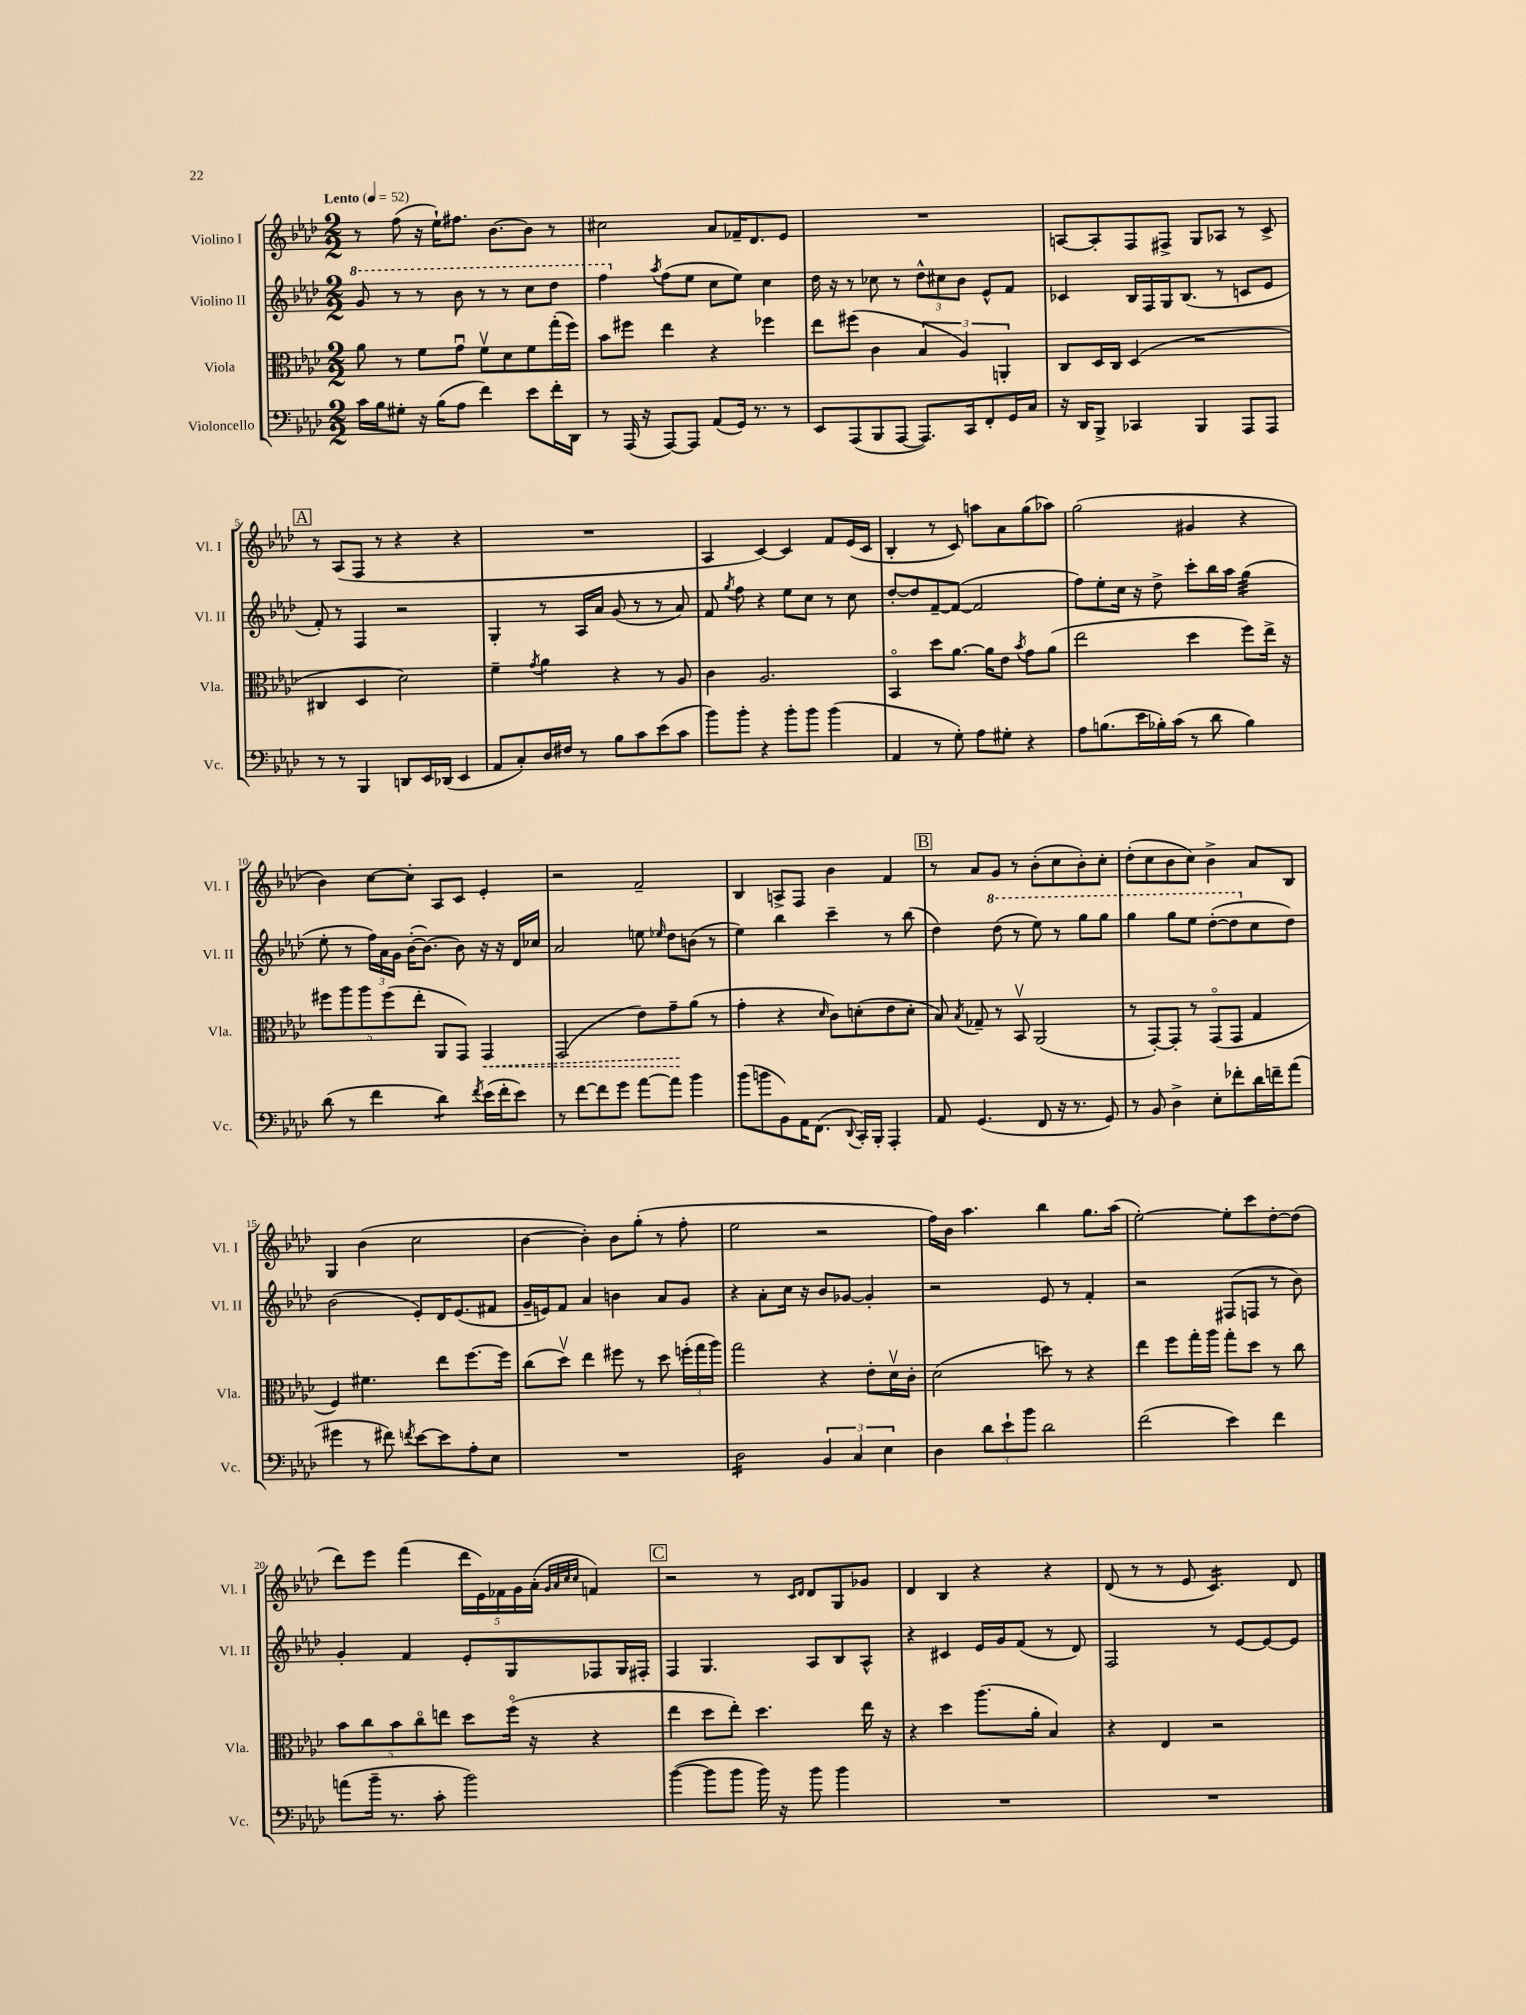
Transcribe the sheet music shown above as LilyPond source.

<<
\new StaffGroup <<
\new Staff = "s0" \with { instrumentName = "Violino I" shortInstrumentName = "Vl. I" } {
    \clef treble \key aes \major \numericTimeSignature \time 2/2 \tempo "Lento" 4 = 52
    \autoBeamOff r8 f''8( r16 ees''16[-!) fis''8.] bes'8.[~ bes'8] r8 |
    cis''2 aes'8[ fes'16-- des'8. ees'8] |
    R1 |
    a8[~ a8-. f8 fis8]-> g8[ aes8] r8 c'8-> |
    \mark \markup { \box "A" } r8 aes8[( f8] r8 r4 r4 |
    R1 |
    aes4 c'4~) c'4 f'8[ ees'16( c'16] |
    bes4-. r8 c'8) a''8[ aes'8 g''8( aes''8]) |
    g''2( gis'4 r4 |
    bes'4) c''8[~ c''8]-. aes8[ c'8] ees'4-. |
    r2 f'2-- |
    bes4 a8[-> f8] bes'4 f'4 |
    \mark \markup { \box "B" } r8 aes'8[ g'8] r8 bes'8[-.( c''8 bes'8-.) c''8]-. |
    des''8[-.( c''8 bes'8 c''8]) bes'4-> aes'8[ bes8] |
    g4 bes'4( c''2 |
    bes'4~ bes'4-.) bes'8[ g''8]-.( r8 f''8-. |
    ees''2 r2 |
    f''16[) bes'16] aes''4. bes''4 g''8.[ aes''16]( |
    ees''2~-.) ees''8[-. c'''8 des''8~-. des''8]( |
    des'''8[) ees'''8] f'''4( \tuplet 5/4 { des'''16[ ees'16) fes'16 g'16 aes'16]-.( } \grace { g'32[ aes'32 c''32 c''32] } f'4) |
    \mark \markup { \box "C" } r2 r8 \grace { c'16[ des'16] } des'8[ g8 ges'8] |
    des'4 bes4 r4 r4 |
    des'8( r8 r8 ees'8 c'4.:16) des'8 \bar "|." |
}
\new Staff = "s1" \with { instrumentName = "Violino II" shortInstrumentName = "Vl. II" } {
    \clef treble \key aes \major \numericTimeSignature \time 2/2
    \autoBeamOff \ottava #1 g''8 r8 r8 bes''8 r8 r8 c'''8[ des'''8] |
    f'''4 \ottava #0 \acciaccatura { aes''8 } f''8[( ees''8] c''8[ ees''8]) c''4 |
    des''16 r16 r8 ces''8 r8 \tuplet 3/2 { des''8[-^ cis''8 bes'8] } ees'8[-^ f'8] |
    ces'4 bes16[ f16 g16 bes8.]( r8 c'8[ ees'8] |
    \mark \markup { \box "A" } f'8-.) r8 f4 r2 |
    g4-. r8 aes16[ aes'16] g'8( r8 r8 aes'8) |
    f'8 \acciaccatura { g''8 } f''8 r4 ees''8[ c''8] r8 c''8 |
    des''8[~-. des''8 f'8~-- f'8]~( f'2 |
    f''8[) ees''8-. c''16] r16 des''8-> c'''8[-. bes''16 aes''16] g''4:32( |
    ees''8-. r8 \tuplet 3/2 { f''16[) aes'16 g'16] } bes'16[~-.( bes'8.]~) bes'8 r16 r16 des'16[ ces''16] |
    aes'2 e''8 \grace { ees''16 } des''8[ b'8]( r8 |
    ees''4) bes''4 c'''4-- r8 bes''8( |
    \mark \markup { \box "B" } des''4) \ottava #1 des'''8( r8 ees'''8) r8 g'''8[ g'''8] |
    g'''4 g'''8[ ees'''8] des'''8[~-.( des'''8 \ottava #0 c''8 des''8]) |
    bes'2( ees'8[-.) des'16 ees'8.( fis'8] |
    g'16[-- e'16) f'8] aes'4 b'4 aes'8[ g'8] |
    r4 aes'8[-. c''16] r16 bes'8[ ges'8]~ ges'4-. |
    r2 ees'8 r8 f'4-. |
    r2 fis8[( f8] r8 bes'8) |
    g'4-. f'4 ees'8[-. g8 fes8 g16 fis16]-. |
    \mark \markup { \box "C" } f4 g4. aes8[ bes8 aes8]-^ |
    r4 cis'4 ees'16[ g'16 f'8]( r8 des'8) |
    f2 r8 ees'8[~ ees'8~ ees'8] \bar "|." |
}
\new Staff = "s2" \with { instrumentName = "Viola" shortInstrumentName = "Vla." } {
    \clef alto \key aes \major \numericTimeSignature \time 2/2
    \autoBeamOff aes'8 r8 f'8[ g'8]\downbow f'8[\upbow des'8 f'8 g''16-.( f''16]) |
    bes'8[ fis''8] ees''4 r4 fes''4 |
    ees''8[ fis''8]( c'4 \tuplet 3/2 { bes4 aes4) a,4-. } |
    c8[ des16 c16] des4( r2 |
    \mark \markup { \box "A" } cis4 des4 des'2) |
    f'4-- \acciaccatura { g'8 } aes'4 r4 r8 aes8 |
    c'4 aes2. |
    bes,4\flageolet des''8[ aes'8.]~ aes'16[ ees'8] \acciaccatura { bes'8 } g'8[ aes'8]( |
    ees''2 des''4 f''8[) ees''16]-> r16 |
    \tuplet 5/4 { fis''8[ aes''8 aes''8 fis''8( ees''8]-. } aes,8[ g,8]) \once \override Hairpin.style = #'dashed-line g,4\< |
    g,2( ees'8[) g'8--\! aes'8]( r8 |
    g'4-. r4 \grace { des'16 } c'8[) d'8-.( ees'8 d'8]-. |
    \mark \markup { \box "B" } bes8) \acciaccatura { bes8 } ges8-- r8 bes,8\upbow aes,2( |
    r8 g,8[~-.) g,8]-. r8 g,8[\flageolet( g,8] g4 |
    f4) fis'4. ees''8[ f''8.~ f''16] |
    c''8[( des''8]\upbow) ees''4 fis''8 r8 des''8 \tuplet 3/2 { f''16[-.( g''16 aes''16]) } |
    g''2 r4 ees'8[-. des'16\upbow c'16]-. |
    des'2( d''8) r8 r4 |
    ees''4 f''8[ g''16-. aes''16] g''8[-. des''8] r8 c''8 |
    \tuplet 5/4 { bes'8[ c''8 bes'8 c''8\flageolet e''8] } des''8[ f''16]\flageolet( r16 r4 |
    \mark \markup { \box "C" } ees''4 des''8[ ees''8]-.) des''4. ees''16 r16 |
    r4 des''4 aes''8.[( aes'16]-. bes4) |
    r4 ees4 r2 \bar "|." |
}
\new Staff = "s3" \with { instrumentName = "Violoncello" shortInstrumentName = "Vc." } {
    \clef bass \key aes \major \numericTimeSignature \time 2/2
    \autoBeamOff c'16[ bes16 gis8]-. r16 bes16[( aes8] f'4) ees'8[ f'16-. des,16] |
    r8 aes,,16( r16 aes,,8[~) aes,,8] aes,8[( g,16]) r8. r8 |
    ees,8[ aes,,8( bes,,8 aes,,8]~ aes,,8.[) c,16 f,8-. g,16 c16] |
    r16 des,16[ bes,,8]-> ces,4 bes,,4 aes,,8[ aes,,8] |
    \mark \markup { \box "A" } r8 r8 bes,,4 d,8[ ees,16 des,16]( ees,4 |
    aes,8[ c8-.) des16 fis16] r8 bes8[ c'8 ees'8( c'8] |
    bes'8[) bes'8]-. r4 bes'8[-. bes'8] bes'4( |
    aes,4 r8 g8-.) aes8[ gis8]-. r4 |
    aes8[ b8.( ees'16 bes16-.) c'16]( r8 des'8 bes4) |
    des'8( r8 f'4 des'4:8) \acciaccatura { f'8 } ees'16[( f'16-. ees'8]) |
    r8 f'8[~ f'8 g'8] aes'8[~ aes'8] bes'4 |
    bes'8[( b'8 bes,8) aes,16 f,8.]( \appoggiatura { des,8 } c,16[-.) bes,,16]-. aes,,4-. |
    \mark \markup { \box "B" } aes,8 g,4.( f,8 r16 r8. g,8) |
    r8 bes,8 des4-> ees8[-. fes'8-. des'16 f'16-- aes'8]( |
    gis'4 r8 fis'8) \acciaccatura { f'8 } ees'8[~ ees'8 aes8-. ees8] |
    R1 |
    des2:16 \tuplet 3/2 { bes,4 c4 ees4 } |
    des4 \tuplet 3/2 { des'8[ ees'8-! bes'8] } des'2 |
    f'2( ees'4) f'4 |
    a'8[( bes'16]-- r8. c'8-. bes'2) |
    \mark \markup { \box "C" } bes'4~( bes'8[ bes'8] bes'16) r16 bes'8 bes'4 |
    R1 |
    R1 \bar "|." |
}
>>
>>
